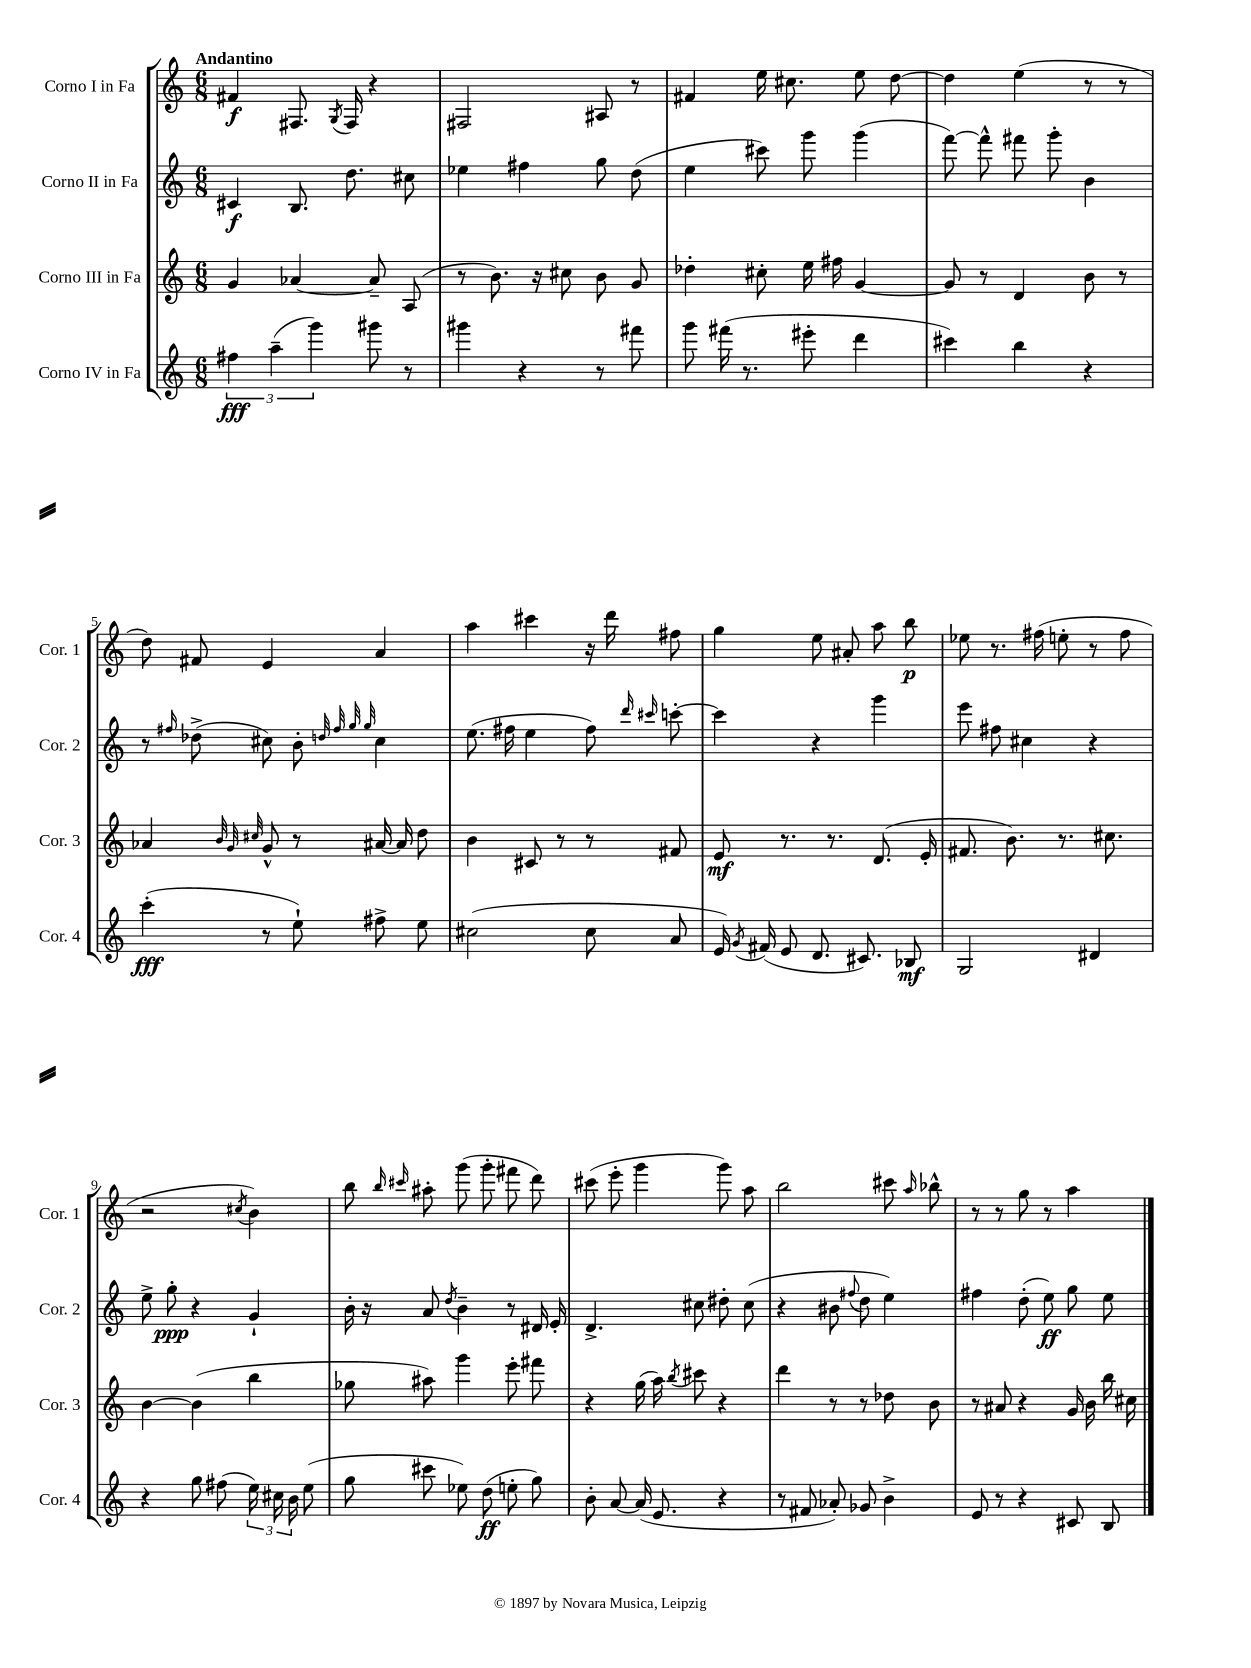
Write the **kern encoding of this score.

**kern	**dynam	**kern	**dynam	**kern	**dynam	**kern	**dynam
*part4	*part4	*part3	*part3	*part2	*part2	*part1	*part1
*staff4	*staff4	*staff3	*staff3	*staff2	*staff2	*staff1	*staff1
*I"Corno IV in Fa	*	*I"Corno III in Fa	*	*I"Corno II in Fa	*	*I"Corno I in Fa	*
*I'Cor. 4	*	*I'Cor. 3	*	*I'Cor. 2	*	*I'Cor. 1	*
*clefG2	*	*clefG2	*	*clefG2	*	*clefG2	*
*k[]	*	*k[]	*	*k[]	*	*k[]	*
*M6/8	*	*M6/8	*	*M6/8	*	*M6/8	*
=1	=1	=1	=1	=1	=1	=1	=1
!	!	!	!	!	!	!LO:TX:a:B:t=Andantino	!
6ff#X\	fff	4g/	.	4c#X/	f	4f#X/	f
(6aa~\	.	.	.	.	.	.	.
.	.	[4a-X/	.	8.B/	.	8.F#X/	.
6ggg\)	.	.	.	.	.	.	.
.	.	.	.	.	.	8qG/	.
.	.	.	.	8.dd\	.	16F#/	.
8ggg#X\	.	8a-~/]	.	.	.	4r	.
8r	.	(8A/	.	8cc#X\	.	.	.
=2	=2	=2	=2	=2	=2	=2	=2
4ggg#X\	.	8r	.	4ee-X\	.	2F#X/	.
.	.	8.b\)	.	.	.	.	.
4r	.	.	.	4ff#X\	.	.	.
.	.	16r	.	.	.	.	.
.	.	8cc#X\	.	.	.	.	.
8r	.	8b\	.	8gg\	.	8A#X/	.
8fff#X\	.	8g/	.	(8dd\	.	8r	.
=3	=3	=3	=3	=3	=3	=3	=3
8ggg\	.	4dd-X'\	.	4ee\	.	4f#X/	.
(16fff#X\	.	.	.	.	.	.	.
8.r	.	.	.	.	.	.	.
.	.	8cc#X'\	.	8ccc#X\)	.	16ee\	.
.	.	.	.	.	.	8.cc#X\	.
8eee#X'\	.	16ee\	.	8ggg\	.	.	.
.	.	16ff#X\	.	.	.	.	.
4ddd\	.	[4g/	.	(4ggg\	.	8ee\	.
.	.	.	.	.	.	[8dd\	.
=4	=4	=4	=4	=4	=4	=4	=4
4ccc#X\)	.	8g/]	.	[8fff\)	.	4dd\]	.
.	.	8r	.	8fff^^\]	.	.	.
4bb\	.	4d/	.	8fff#X\	.	(4ee\	.
.	.	.	.	8ggg'\	.	.	.
4r	.	8b\	.	4b\	.	8r	.
.	.	8r	.	.	.	8r	.
!!LO:LB:g=z
=5	=5	=5	=5	=5	=5	=5	=5
(4ccc'\	fff	4a-X/	.	8r	.	8dd\)	.
.	.	.	.	16qqff#X/	.	.	.
.	.	.	.	(8dd-X^\	.	8f#X/	.
.	.	32qqb/	.	.	.	.	.
.	.	32qqg/	.	.	.	.	.
.	.	32qqcc#X/	.	.	.	.	.
8r	.	8g^^/	.	8cc#X\)	.	4e/	.
8ee`\)	.	8r	.	8b'\	.	.	.
.	.	.	.	32qqddn/	.	.	.
.	.	.	.	32qqff#/	.	.	.
.	.	.	.	32qqgg/	.	.	.
.	.	.	.	32qqgg/	.	.	.
8ff#X^\	.	[16a#X/	.	4cc#\	.	4a/	.
.	.	16a#/]	.	.	.	.	.
8ee\	.	8dd\	.	.	.	.	.
=6	=6	=6	=6	=6	=6	=6	=6
(2cc#X\	.	4b\	.	(8.ee\	.	4aa\	.
.	.	.	.	16ff#X\	.	.	.
.	.	8c#X/	.	4ee\	.	4ccc#X\	.
.	.	8r	.	.	.	.	.
8cc#\	.	8r	.	8ff#\)	.	16r	.
.	.	.	.	.	.	16ddd\	.
.	.	.	.	16qqddd/	.	.	.
.	.	.	.	16qqccc#X/	.	.	.
8a/	.	8f#X/	.	[8cccn'\	.	8ff#X\	.
=7	=7	=7	=7	=7	=7	=7	=7
16e/)	.	8e/	mf	4ccc\]	.	4gg\	.
8qg/	.	.	.	.	.	.	.
(16f#X/	.	.	.	.	.	.	.
8e/	.	8.r	.	.	.	.	.
8.d/	.	.	.	4r	.	8ee\	.
.	.	8.r	.	.	.	.	.
.	.	.	.	.	.	8a#X'/	.
8.c#X/)	.	.	.	.	.	.	.
.	.	(8.d/	.	4ggg\	.	8aa\	.
8B-X/	mf	.	.	.	.	8bb\	p
.	.	16e'/	.	.	.	.	.
=8	=8	=8	=8	=8	=8	=8	=8
2G/	.	8.f#X/	.	8eee\	.	8ee-X\	.
.	.	.	.	8ff#X\	.	8.r	.
.	.	8.b\)	.	.	.	.	.
.	.	.	.	4cc#X\	.	.	.
.	.	.	.	.	.	(16ff#X\	.
.	.	8.r	.	.	.	8een'\	.
4d#X/	.	.	.	4r	.	8r	.
.	.	8.cc#X\	.	.	.	.	.
.	.	.	.	.	.	8ff#\	.
!!LO:LB:g=z
=9	=9	=9	=9	=9	=9	=9	=9
4r	.	[4b\	.	8ee^\	.	2r	.
.	.	.	.	8gg'\	ppp	.	.
8gg\	.	(4b\]	.	4r	.	.	.
(8ff#X\	.	.	.	.	.	.	.
.	.	.	.	.	.	8qcc#X/	.
24ee\)	.	4bb\	.	4g`/	.	4b\)	.
24cc#X\	.	.	.	.	.	.	.
24b\	.	.	.	.	.	.	.
(8ee\	.	.	.	.	.	.	.
=10	=10	=10	=10	=10	=10	=10	=10
8gg\	.	8gg-X\	.	16b'\	.	8bb\	.
.	.	.	.	16r	.	.	.
.	.	.	.	.	.	16qqbb/	.
.	.	.	.	.	.	16qqccc#X/	.
8ccc#X\	.	8aa#X\)	.	8a/	.	8aa#X'\	.
.	.	.	.	8qdd/	.	.	.
8ee-X\)	.	4ggg\	.	4b~\	.	(8ggg\	.
(8dd\	ff	.	.	.	.	8ggg'\	.
8een'\	.	8eee'\	.	8r	.	8fff#X\	.
8gg\)	.	8fff#X\	.	16d#X/	.	8ddd\)	.
.	.	.	.	16e'/	.	.	.
=11	=11	=11	=11	=11	=11	=11	=11
8b'\	.	4r	.	4.d^/	.	(8ccc#X\	.
[8a/	.	.	.	.	.	8eee'\	.
(16a/]	.	(16gg\	.	.	.	4ggg\	.
8.e/	.	16aa\)	.	.	.	.	.
.	.	8qbb/	.	.	.	.	.
.	.	8ccc#X\	.	8cc#X\	.	.	.
4r	.	4r	.	8dd#X'\	.	8ggg\)	.
.	.	.	.	(8cc#\	.	8aa\	.
=12	=12	=12	=12	=12	=12	=12	=12
8r	.	4ddd\	.	4r	.	2bb\	.
8f#X/	.	.	.	.	.	.	.
8a-X'/)	.	8r	.	8b#X\	.	.	.
.	.	.	.	8qqff#X/	.	.	.
8g-X/	.	8r	.	8dd\	.	.	.
4b^\	.	8dd-X\	.	4ee\)	.	8ccc#X\	.
.	.	.	.	.	.	16qqaa/	.
.	.	8b\	.	.	.	8bb-X^^\	.
=13	=13	=13	=13	=13	=13	=13	=13
8e/	.	8r	.	4ff#X\	.	8r	.
8r	.	8a#X/	.	.	.	8r	.
4r	.	4r	.	(8dd'\	.	8gg\	.
.	.	.	.	8ee\)	ff	8r	.
8c#X/	.	16g/	.	8gg\	.	4aa\	.
.	.	16b\	.	.	.	.	.
8B/	.	16bb\	.	8ee\	.	.	.
.	.	16cc#X\	.	.	.	.	.
==	==	==	==	==	==	==	==
*-	*-	*-	*-	*-	*-	*-	*-
